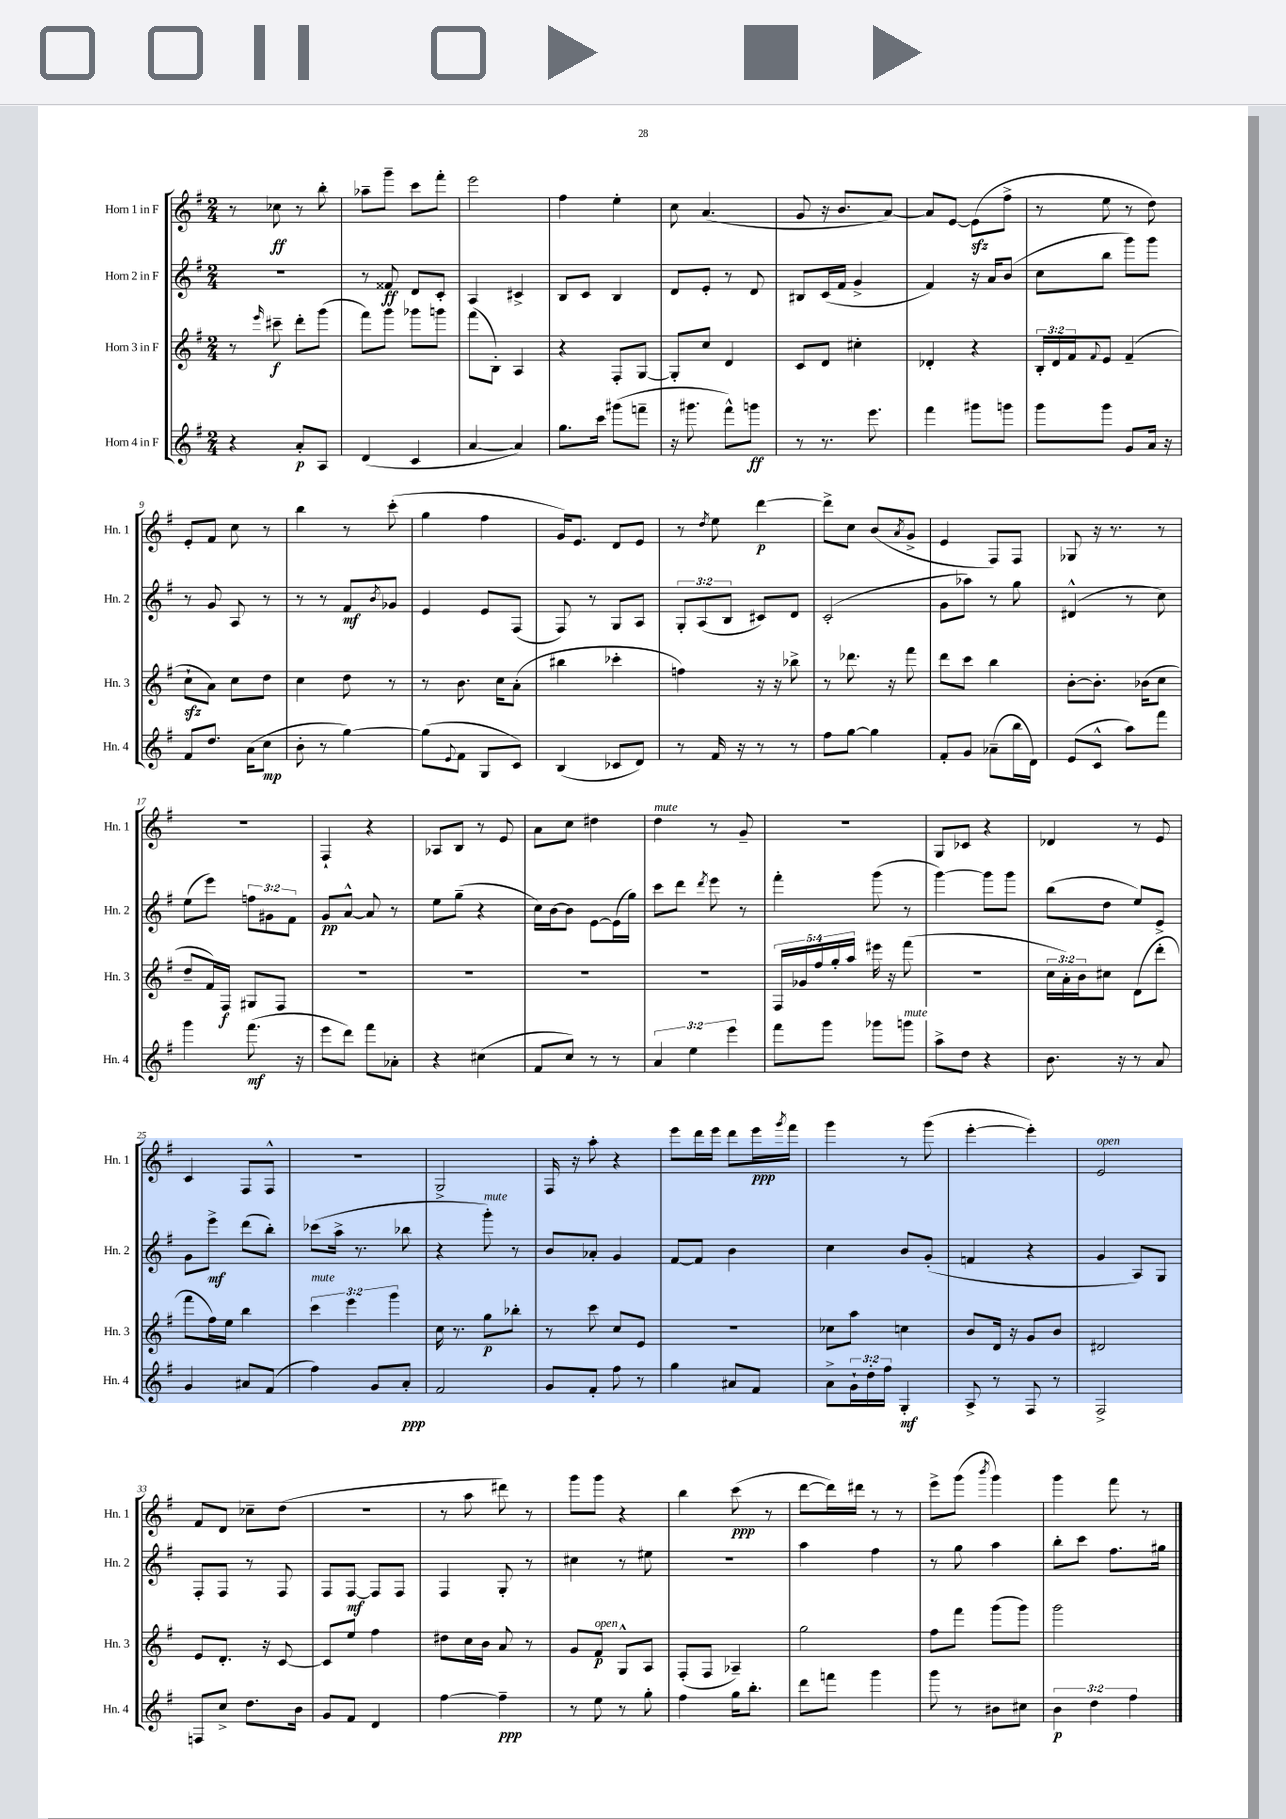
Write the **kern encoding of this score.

**kern	**dynam	**kern	**dynam	**kern	**dynam	**kern	**dynam
*part4	*part4	*part3	*part3	*part2	*part2	*part1	*part1
*staff4	*staff4	*staff3	*staff3	*staff2	*staff2	*staff1	*staff1
*I"Horn 4 in F	*	*I"Horn 3 in F	*	*I"Horn 2 in F	*	*I"Horn 1 in F	*
*I'Hn. 4	*	*I'Hn. 3	*	*I'Hn. 2	*	*I'Hn. 1	*
*clefG2	*	*clefG2	*	*clefG2	*	*clefG2	*
*k[f#]	*	*k[f#]	*	*k[f#]	*	*k[f#]	*
*M2/4	*	*M2/4	*	*M2/4	*	*M2/4	*
=1	=1	=1	=1	=1	=1	=1	=1
4r	.	8r	.	2r	.	8r	.
.	.	16qqeee/	.	.	.	.	.
.	.	8ccc#X~\	f	.	.	8cc-X\	ff
8a'/L	p	8ddd'\L	.	.	.	8r	.
8A/J	.	(8ggg\J	.	.	.	8bb'\	.
=2	=2	=2	=2	=2	=2	=2	=2
(4d/	.	8fff#\L)	.	8r	.	8aa-X~\L	.
.	.	8ggg\J	.	8f##X/	ff	8ggg~\J	.
4c/	.	8ggg-X\L	.	8d/L	.	8ccc\L	.
.	.	8gggn\J	.	8c'/J	.	8fff#'\J	.
=3	=3	=3	=3	=3	=3	=3	=3
[4a/	.	(8fff#\L	.	4A/	.	2eee\	.
.	.	8B'\J)	.	.	.	.	.
4a/])	.	4A/	.	4c#X^/	.	.	.
=4	=4	=4	=4	=4	=4	=4	=4
8.gg\L	.	4r	.	8B/L	.	4ff#\	.
.	.	.	.	8c/J	.	.	.
16ccc\Jk	.	.	.	.	.	.	.
(8ggg#X\L	.	8F#'/L	.	4B/	.	4ee'\	.
8fffn~\J	.	[8G/J	.	.	.	.	.
=5	=5	=5	=5	=5	=5	=5	=5
16r	.	8G'/L]	.	8d/L	.	8cc\	.
8.ggg#X\	.	.	.	.	.	.	.
.	.	8cc/J	.	8e'/J	.	(4.a/	.
8fff#^^\L)	.	4d/	.	8r	.	.	.
8gggn\J	ff	.	.	8d/	.	.	.
=6	=6	=6	=6	=6	=6	=6	=6
8r	.	8c/L	.	8B#X/L	.	8g/	.
8.r	.	8d/J	.	(16c/L	.	16r	.
.	.	.	.	16f#/JJ	.	8.b/L	.
.	.	4cc#X'\	.	4g^/	.	.	.
8.eee\	.	.	.	.	.	.	.
.	.	.	.	.	.	[8a/J)	.
=7	=7	=7	=7	=7	=7	=7	=7
4fff#\	.	4d-X'/	.	4f#/)	.	8a/L]	.
.	.	.	.	.	.	[8e/J	.
8ggg#X\L	.	4r	.	16r	.	(8ezz\L]	.
.	.	.	.	16a/KL	.	.	.
8gggn\J	.	.	.	(8b/J	.	8ff#^\J	.
=8	=8	=8	=8	=8	=8	=8	=8
8ggg\L	.	24B'/LL	.	8cc\L	.	8r	.
.	.	24d/	.	.	.	.	.
.	.	24f#/J	.	.	.	.	.
.	.	8qqf#/	.	.	.	.	.
8ggg\J	.	8e/J	.	8bb\J	.	8ee\	.
8g/L	.	(4f#~/	.	8ggg\L)	.	8r	.
16a/Jk	.	.	.	8ggg\J	.	8dd\)	.
16r	.	.	.	.	.	.	.
!!LO:LB:g=z
=9	=9	=9	=9	=9	=9	=9	=9
8f#/L	.	8cczz`\L	.	8r	.	8e'/L	.
8.dd/J	.	8a\J)	.	8g/	.	8f#/J	.
.	.	8cc\L	.	8A/	.	8cc\	.
(16a\KL	.	.	.	.	.	.	.
8cc\J	mp	8dd\J	.	8r	.	8r	.
=10	=10	=10	=10	=10	=10	=10	=10
8b'\	.	4cc\	.	8r	.	4bb\	.
8r	.	.	.	8r	.	.	.
[4gg\)	.	8dd\	.	8f#/L	mf	8r	.
.	.	.	.	8qb/	.	.	.
.	.	8r	.	8g-X/J	.	(8ccc'\	.
=11	=11	=11	=11	=11	=11	=11	=11
(8gg\L]	.	8r	.	4e/	.	4gg\	.
8qqe/	.	.	.	.	.	.	.
8f#\J	.	8.b\	.	.	.	.	.
8G/L	.	.	.	8e/L	.	4ff#\	.
.	.	16cc\KL	.	.	.	.	.
8c/J)	.	(8a'\J	.	(8F#/J	.	.	.
=12	=12	=12	=12	=12	=12	=12	=12
(4B/	.	4bb#X\	.	8F#/)	.	16g/KL)	.
.	.	.	.	.	.	8.e/J	.
.	.	.	.	8r	.	.	.
8c-X/L	.	4ccc-X'\	.	8G/L	.	8d/L	.
8d/J)	.	.	.	8A/J	.	8e/J	.
=13	=13	=13	=13	=13	=13	=13	=13
8r	.	4ffn\)	.	12G'/L	.	8r	.
.	.	.	.	(12A/	.	.	.
.	.	.	.	.	.	8qdd/	.
16f#/	.	.	.	.	.	8ee\	.
.	.	.	.	12B/J	.	.	.
16r	.	.	.	.	.	.	.
8r	.	16r	.	8c#X/L)	.	[4ddd\	p
.	.	16r	.	.	.	.	.
8r	.	8bb-X^\	.	8d/J	.	.	.
=14	=14	=14	=14	=14	=14	=14	=14
8ff#\L	.	8r	.	(2c'/	.	8ddd^\L]	.
[8gg\J	.	8.ddd-X\	.	.	.	8cc\J	.
4gg\]	.	.	.	.	.	(8b/L	.
.	.	16r	.	.	.	.	.
.	.	.	.	.	.	8qa/	.
.	.	8fff#\	.	.	.	8g^/J	.
=15	=15	=15	=15	=15	=15	=15	=15
8f#'/L	.	8ddd\L	.	8g\L	.	4e/	.
8g/J	.	8ccc\J	.	8aa-X\J)	.	.	.
(8a-X~\L	.	4bb\	.	8r	.	8F#/L)	.
16bb\L	.	.	.	8gg\	.	8F#/J	.
16d\JJ)	.	.	.	.	.	.	.
=16	=16	=16	=16	=16	=16	=16	=16
(8e/L	.	[8b'\L	.	(4d#X^^/	.	8G-X/	.
8c^^/J	.	8.b'\J]	.	.	.	16r	.
.	.	.	.	.	.	8.r	.
8aa\L)	.	.	.	8r	.	.	.
.	.	(16b-X\KL	.	.	.	.	.
8fff#\J	.	8cc\J	.	8cc\)	.	8r	.
!!LO:LB:g=z
=17	=17	=17	=17	=17	=17	=17	=17
4ggg\	.	8dd~/L	.	(8ee\L	.	2r	.
.	.	16f#/L)	.	8eee\J)	.	.	.
.	.	16F#/JJ	f	.	.	.	.
(8.fff#\	mf	8G#X/L	.	12ffn\L	.	.	.
.	.	.	.	12g#X\	.	.	.
.	.	8F#/J	.	.	.	.	.
.	.	.	.	12f#\J	.	.	.
16r	.	.	.	.	.	.	.
=18	=18	=18	=18	=18	=18	=18	=18
8eee\L	.	2r	.	8g/L	pp	4F#`/	.
8ddd\J)	.	.	.	[8a^^/J	.	.	.
8fff#\L	.	.	.	8a/]	.	4r	.
8a-X'\J	.	.	.	8r	.	.	.
=19	=19	=19	=19	=19	=19	=19	=19
4r	.	2r	.	8ee\L	.	8A-X/L	.
.	.	.	.	(8gg~\J	.	8B/J	.
(4cc#X\	.	.	.	4r	.	8r	.
.	.	.	.	.	.	8e/	.
=20	=20	=20	=20	=20	=20	=20	=20
8f#/L	.	2r	.	16cc\LL)	.	8a\L	.
.	.	.	.	[16b\J	.	.	.
8cc/J)	.	.	.	8b\J]	.	8cc\J	.
8r	.	.	.	[8e\L	.	4dd#X\	.
8r	.	.	.	(16e\L]	.	.	.
.	.	.	.	16gg\JJ)	.	.	.
=21	=21	=21	=21	=21	=21	=21	=21
!	!	!	!	!	!	!LO:TX:a:i:t=mute	!
6a/	.	2r	.	8ccc\L	.	4dd\	.
.	.	.	.	8ddd\J	.	.	.
6ee\	.	.	.	.	.	.	.
.	.	.	.	8qddd/	.	.	.
.	.	.	.	8eee\	.	8r	.
6eee\	.	.	.	.	.	.	.
.	.	.	.	8r	.	8g~/	.
=22	=22	=22	=22	=22	=22	=22	=22
8fff#\L	.	20F#/LL	.	4fff#'\	.	2r	.
.	.	20g-X/	.	.	.	.	.
.	.	20ff#/	.	.	.	.	.
8ggg\J	.	.	.	.	.	.	.
.	.	20gg'/	.	.	.	.	.
.	.	20aa/JJ	.	.	.	.	.
8ggg-X\L	.	16eee#X\	.	(8ggg\	.	.	.
.	.	16r	.	.	.	.	.
!LO:TX:a:i:t=mute	!	!	!	!	!	!	!
8gggn\J	.	(8fff#\	.	8r	.	.	.
=23	=23	=23	=23	=23	=23	=23	=23
8aa^\L	.	2r	.	[4ggg\)	.	8G/L	.
8dd\J	.	.	.	.	.	8c-X/J	.
4r	.	.	.	8ggg\L]	.	4r	.
.	.	.	.	8ggg\J	.	.	.
=24	=24	=24	=24	=24	=24	=24	=24
8.b\	.	24cc\LL	.	(8bb\L	.	4d-X/	.
.	.	24a'\)	.	.	.	.	.
.	.	24b\J	.	.	.	.	.
.	.	8cc#X\J	.	8dd\J	.	.	.
16r	.	.	.	.	.	.	.
8r	.	(8d\L	.	8ee/L)	.	8r	.
8a/	.	8ddd'\J	.	8e^/J	.	8e/	.
!!LO:LB:g=z
=25	=25	=25	=25	=25	=25	=25	=25
4g/	.	8fff#\L	.	8g\L	.	4c/	.
.	.	16ff#\L)	.	8eee^\J	mf	.	.
.	.	16ee\JJ	.	.	.	.	.
8a#X/L	.	4bb\	.	(8ddd\L	.	8F#/L	.
(8f#/J	.	.	.	8bb'\J)	.	8F#^^/J	.
=26	=26	=26	=26	=26	=26	=26	=26
!	!	!LO:TX:a:i:t=mute	!	!	!	!	!
4ff#\)	.	6ccc\	.	(8ccc-X\L	.	2r	.
.	.	.	.	16aa^\Jk	.	.	.
.	.	6eee\	.	.	.	.	.
.	.	.	.	8.r	.	.	.
8g/L	.	.	.	.	.	.	.
.	.	6ggg\	.	.	.	.	.
8a'/J	ppp	.	.	8bb-X\	.	.	.
=27	=27	=27	=27	=27	=27	=27	=27
2f#/	.	16cc\	.	4r	.	2G^/	.
.	.	8.r	.	.	.	.	.
!	!	!	!	!LO:TX:a:i:t=mute	!	!	!
.	.	8gg\L	p	8ggg'\)	.	.	.
.	.	8bb-X'\J	.	8r	.	.	.
=28	=28	=28	=28	=28	=28	=28	=28
8g/L	.	8r	.	8b/L	.	16F#/	.
.	.	.	.	.	.	16r	.
8f#'/J	.	8ccc\	.	8a-X'/J	.	8aa'\	.
8ff#\	.	8cc/L	.	4g/	.	4r	.
8r	.	8e/J	.	.	.	.	.
=29	=29	=29	=29	=29	=29	=29	=29
4gg\	.	2r	.	[8f#/L	.	8eee\L	.
.	.	.	.	8f#/J]	.	16ddd\L	.
.	.	.	.	.	.	16eee\JJ	.
8a#X/L	.	.	.	4b\	.	8ddd\L	.
8f#/J	.	.	.	.	.	16eee\L	ppp
.	.	.	.	.	.	8qggg/	.
.	.	.	.	.	.	16fff#\JJ	.
=30	=30	=30	=30	=30	=30	=30	=30
8a^\L	.	8cc-X\L	.	4cc\	.	4ggg\	.
24g`\L	.	8aa\J	.	.	.	.	.
24dd'\	.	.	.	.	.	.	.
24ff#\JJ	.	.	.	.	.	.	.
4G'/	mf	4ccn\	.	8b/L	.	8r	.
.	.	.	.	(8g'/J	.	(8ggg\	.
=31	=31	=31	=31	=31	=31	=31	=31
8A^/	.	8b/L	.	4fn/	.	[4eee'\	.
8r	.	16d/Jk	.	.	.	.	.
.	.	16r	.	.	.	.	.
8F#/	.	8g/L	.	4r	.	4eee'\])	.
8r	.	8b/J	.	.	.	.	.
=32	=32	=32	=32	=32	=32	=32	=32
!	!	!	!	!	!	!LO:TX:a:i:t=open	!
2F#^/	.	2d#X/	.	4g/	.	2e/	.
.	.	.	.	8A/L)	.	.	.
.	.	.	.	8G/J	.	.	.
!!LO:LB:g=z
=33	=33	=33	=33	=33	=33	=33	=33
8Fn/L	.	8e/L	.	8F#'/L	.	8f#/L	.
8cc^/J	.	8.d'/J	.	8F#/J	.	8d/J	.
8.dd\L	.	.	.	8r	.	8cc-X~\L	.
.	.	16r	.	.	.	.	.
.	.	[8c/	.	8F#/	.	(8dd\J	.
16b\Jk	.	.	.	.	.	.	.
=34	=34	=34	=34	=34	=34	=34	=34
8g/L	.	8c/L]	.	8F#/L	.	2r	.
8f#/J	.	8ee/J	.	[8F#/J	mf	.	.
4d/	.	4ff#\	.	8F#/L]	.	.	.
.	.	.	.	8F#/J	.	.	.
=35	=35	=35	=35	=35	=35	=35	=35
[4ff#\	.	8dd#X\L	.	4F#/	.	8r	.
.	.	16cc\L	.	.	.	8aa\	.
.	.	16b\JJ	.	.	.	.	.
4ff#~\]	ppp	8a/	.	8G'/	.	8ddd#X\)	.
.	.	8r	.	8r	.	8r	.
=36	=36	=36	=36	=36	=36	=36	=36
8r	.	8g/L	.	4cc#X\	.	8ggg\L	.
!	!	!LO:TX:a:i:t=open	!	!	!	!	!
8ee\	.	8f#/J	p	.	.	8ggg\J	.
8r	.	8G^^/L	.	8r	.	4r	.
8gg'\	.	8A/J	.	8ee#X\	.	.	.
=37	=37	=37	=37	=37	=37	=37	=37
4ff#\	.	(8F#'/L	.	2r	.	4bb\	.
.	.	8F#/J	.	.	.	.	.
16gg\KL	.	4A-X~/)	.	.	.	(8ccc\	ppp
8.bb'\J	.	.	.	.	.	.	.
.	.	.	.	.	.	8r	.
=38	=38	=38	=38	=38	=38	=38	=38
8ddd\L	.	2gg\	.	4aa\	.	[8ddd\L	.
8fffn\J	.	.	.	.	.	16ddd\L])	.
.	.	.	.	.	.	16ddd#X\JJ	.
4ggg\	.	.	.	4ff#\	.	8r	.
.	.	.	.	.	.	8r	.
=39	=39	=39	=39	=39	=39	=39	=39
8ggg\	.	8ff#\L	.	8r	.	8eee^\L	.
8r	.	8fff#\J	.	8gg\	.	(8ggg\J	.
.	.	.	.	.	.	8qbbb/	.
8b#X\L	.	(8ggg\L	.	4aa\	.	4ggg\)	.
8cc#X\J	.	8ggg\J)	.	.	.	.	.
=40	=40	=40	=40	=40	=40	=40	=40
6b\	p	2ggg\	.	8bb'\L	.	4ggg\	.
.	.	.	.	8ccc\J	.	.	.
6dd\	.	.	.	.	.	.	.
.	.	.	.	8.ff#\L	.	8fff#\	.
6ff#\	.	.	.	.	.	.	.
.	.	.	.	.	.	8r	.
.	.	.	.	16gg#X\Jk	.	.	.
==	==	==	==	==	==	==	==
*-	*-	*-	*-	*-	*-	*-	*-
